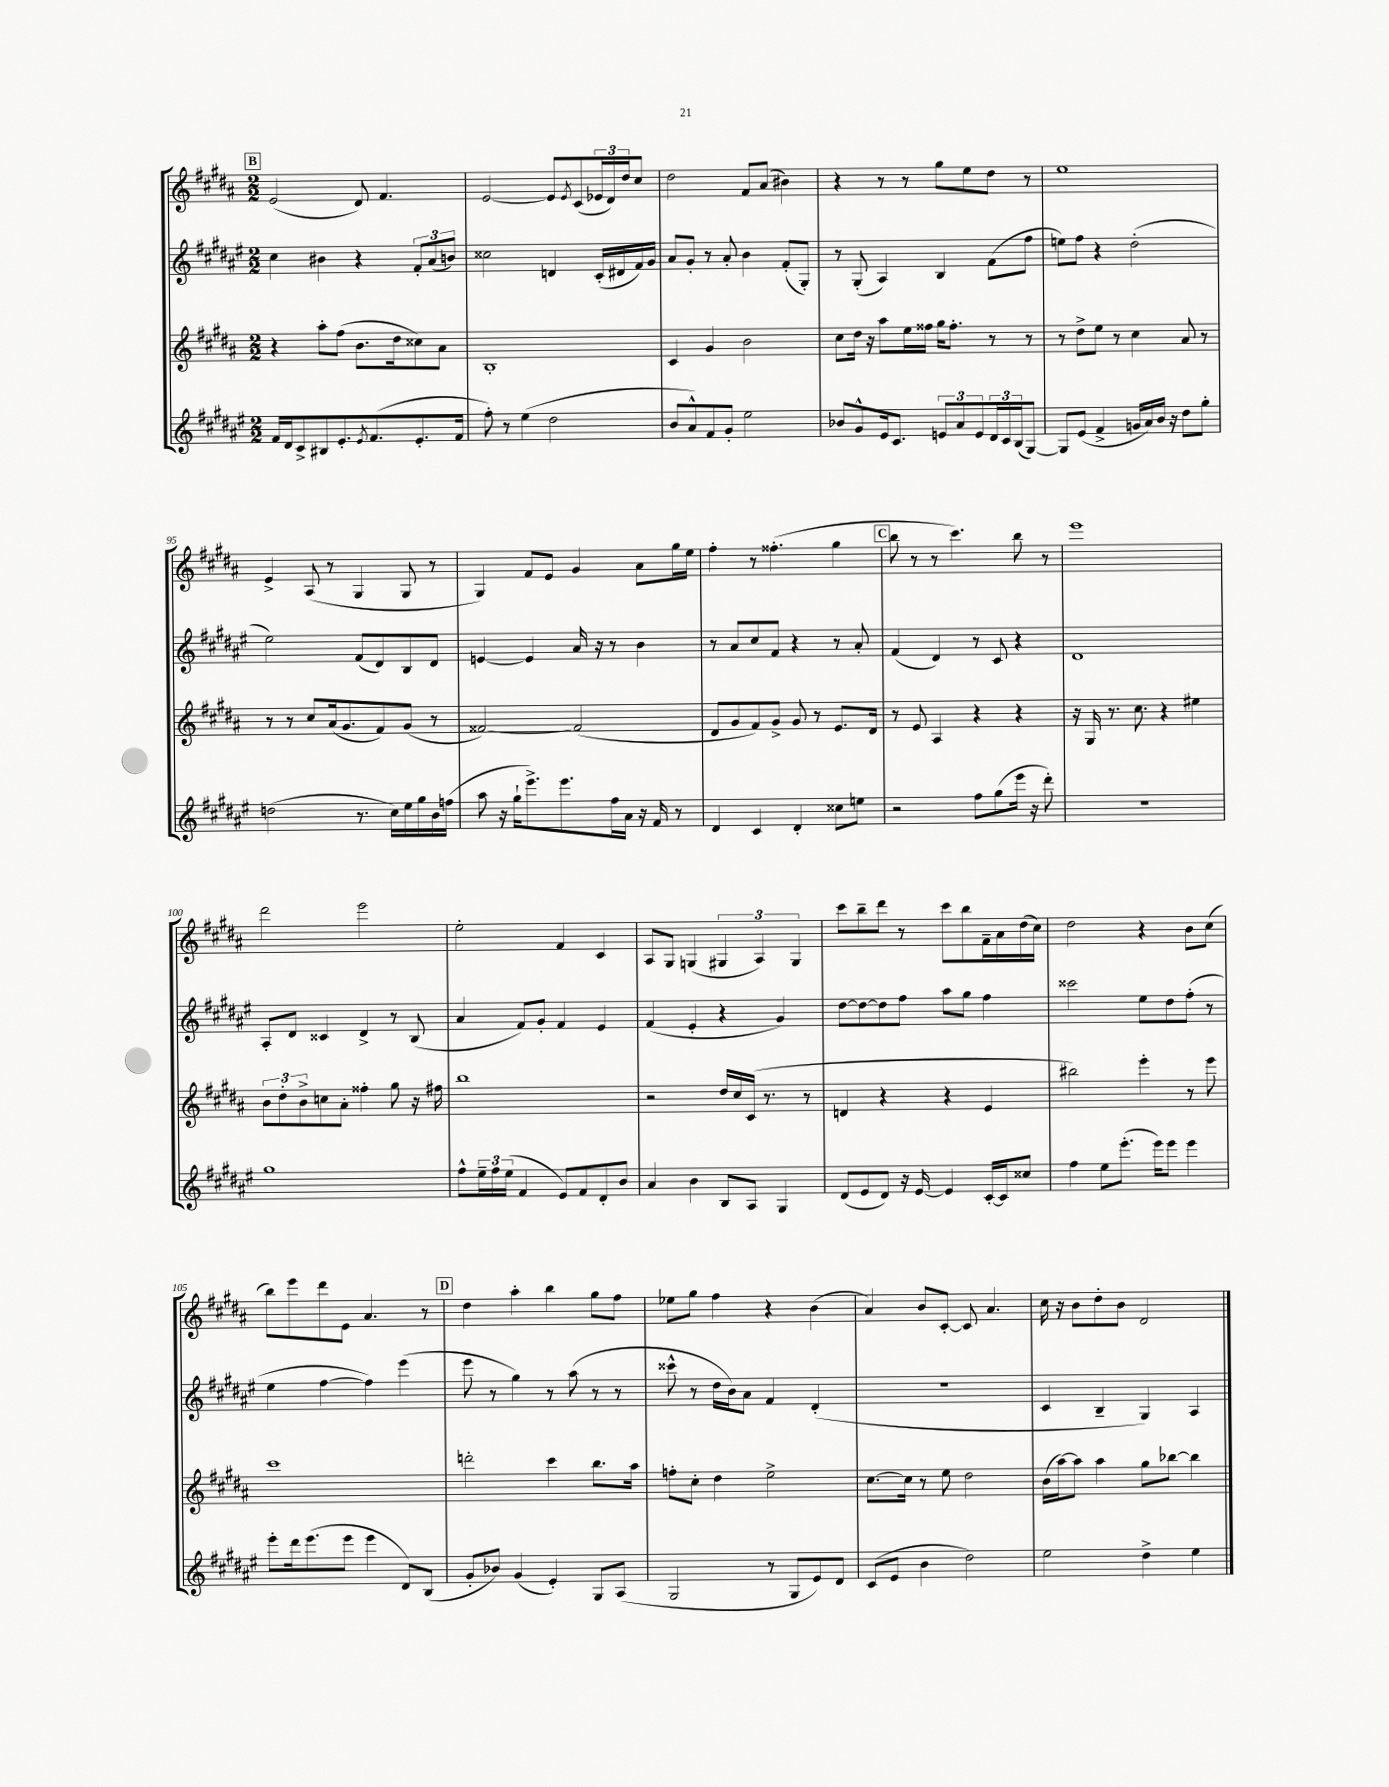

**kern	**kern	**kern	**kern
*staff4	*staff3	*staff2	*staff1
*clefG2	*clefG2	*clefG2	*clefG2
*k[f#c#g#d#a#e#]	*k[f#c#g#d#a#]	*k[f#c#g#d#a#e#]	*k[f#c#g#d#a#]
*M2/2	*M2/2	*M2/2	*M2/2
16f#	4r	4cc#	(2e
16d#	.	.	.
8c#^	.	.	.
8B#	8aa#'	4b#	.
8.e#'	(8ff#	.	.
.	8.b	4r	8d#)
8qe#	.	.	.
(8.f#	.	.	.
.	.	.	4.f#
.	16dd#	.	.
8.e#'	8cc##)	12f#'	.
.	.	(12a#	.
.	8a#	.	.
.	.	12b)	.
16f#	.	.	.
=	=	=	=
8ff#')	1B'	2cc##	[2e
8r	.	.	.
(4ee#	.	.	.
2dd#	.	4d	8e]
.	.	.	8qe
.	.	.	(8c#
.	.	(16c#'	24e-
.	.	.	24d#)
.	.	16d#	.
.	.	.	24dd#
.	.	16f#)	8cc#
.	.	16g#	.
=	=	=	=
8b	4c#	8a#	2dd#
8a#^^)	.	8g#'	.
8f#	4g#	8r	.
8g#'	.	8a#'	.
2ee#	2b	4b	8f#
.	.	.	(8a#
.	.	(8f#'	4b#)
.	.	8G#')	.
=	=	=	=
8b-	8cc#	8r	4r
8g#^^	16dd#	(8G#'	.
.	16r	.	.
16e#	8aa#	4A#)	8r
8.c#	.	.	.
.	16ee	.	8r
.	16ff##	.	.
12e	16gg#	4B	8gg#
.	8.ff##'	.	.
12a#	.	.	.
.	.	.	8ee
12e	.	.	.
24d#	8r	(8f#	8dd#
24c#	.	.	.
(24B	.	.	.
[8G#)	8r	8ff#	8r
=	=	=	=
8G#]	8r	8ee)	1ee
(8e#	8dd#^	8ff#	.
4f#^	8ee	4r	.
.	8r	.	.
16g	4cc#	(2dd#'	.
16a#)	.	.	.
16b	.	.	.
16r	.	.	.
8dd#	8a#	.	.
8gg#'	8r	.	.
=	=	=	=
(2dd	8r	2ee#)	4e^
.	8r	.	.
.	8cc#	.	(8A#
.	(16a#	.	8r
.	8.g#	.	.
8.r	.	(8f#	4G#
.	8f#)	8d#)	.
16cc#)	.	.	.
16ee#	(8g#	8B	8G#
16gg#	.	.	.
16b	8r	8d#	8r
(16ff	.	.	.
=	=	=	=
8aa#	[2f##)	[4e	4G#)
16r	.	.	.
16gg#`	.	.	.
8.eee#^)	.	4e]	8f#
.	.	.	8e
8.eee#	.	.	.
.	(2f##]	16a#	4g#
.	.	16r	.
16ff#	.	8r	.
16a#	.	.	.
16r	.	4b	8a#
16f#	.	.	.
8r	.	.	16gg#
.	.	.	16ee
=	=	=	=
4d#	8d#	8r	4ff#'
.	8g#	8a#	.
4c#	8f#)	8cc#	8r
.	8g#^	8f#	(4.ff##'
4d#'	8g#	4r	.
.	8r	.	.
8cc##	8.e	8r	4gg#
8ee	.	8a#'	.
.	16d#	.	.
=	=	=	=
2r	8r	(4f#	8bb
.	8e	.	8r
.	4A#	4d#)	8r
.	.	.	4.ccc#)
8ff#	4r	8r	.
(8gg#	.	8c#	.
16eee#	4r	4r	8bb
16r	.	.	.
8ddd#')	.	.	8r
=	=	=	=
1r	16r	1d#	1eee
.	16G#	.	.
.	8.r	.	.
.	8.cc#	.	.
.	4r	.	.
.	4ee#	.	.
=	=	=	=
1gg#	12b	8A#'	2ddd#
.	12dd#'	.	.
.	.	8d#	.
.	12b^	.	.
.	8cc	4c##	.
.	8a#'	.	.
.	4ff##'	4d#^	2eee
.	8gg#	8r	.
.	16r	(8B	.
.	16ff#	.	.
=	=	=	=
8ff#^^	1bb	4a#	2ee'
24ee#~	.	.	.
24ff#	.	.	.
(24ee#	.	.	.
4f#	.	8f#)	.
.	.	8g#'	.
8e#)	.	4f#	4f#
8f#	.	.	.
8d#'	.	4e#	4c#
8b	.	.	.
=	=	=	=
4a#	2r	(4f#	8A#
.	.	.	8G#
4b	.	4e#'	(4G
8B	16dd#	4r	6G#
.	16cc#	.	.
8A#	(16c#	.	.
.	.	.	6A#)
.	8.r	.	.
4G#	.	4g#)	.
.	.	.	6G#
.	8r	.	.
=	=	=	=
(8d#	4d	[8dd#	8ccc#
8e#	.	8dd#_	8bb~
8d#)	4r	8dd#]	8ddd#
16r	.	8ff#	8r
[16e#	.	.	.
4e#]	4r	8aa#	8ccc#
.	.	8gg#	8bb
[16c#'	4e	4ff#	16f#~
16c#]	.	.	16a#
8cc##	.	.	(16dd#
.	.	.	16cc#)
=	=	=	=
4ff#	2bb#)	2ccc##	2dd#
8ee#	.	.	.
(8.eee#'	.	.	.
.	4eee'	8ee#	4r
16eee#)	.	.	.
8eee#	.	8dd#	.
4eee#	8r	(8ff#'	8b
.	8eee	8r	(8cc#
=	=	=	=
8eee#'	1ccc#	4ee#	8bb)
16ddd#	.	.	8eee
(8.eee#	.	.	.
.	.	[4ff#	8ddd#
8eee#	.	.	8e
4eee#	.	4ff#])	4.a#
8d#)	.	(4eee#	.
(8B	.	.	8r
=	=	=	=
8g#'	2ddd'	8eee#	4dd#
8b-)	.	8r	.
(4g#	.	4gg#)	4aa#'
4e#')	4ccc#	8r	4bb
.	.	(8aa#	.
8G#	8.bb	8r	8gg#
(8A#	.	8r	8ff#
.	16aa#	.	.
=	=	=	=
2G#	8ff'	8ccc##^^	8ee-
.	8cc#'	8r	8gg#
.	4dd#	16dd#	4ff#
.	.	16b)	.
.	.	8a#	.
8r	2ee^	4f#	4r
8G#	.	.	.
8e#)	.	(4d#'	(4b
8d#	.	.	.
=	=	=	=
(8c#	[8.cc#	1r	4a#)
8e#	.	.	.
.	16cc#]	.	.
4b	8r	.	8b
.	8ee	.	[8c#'
2dd#)	2dd#	.	8c#]
.	.	.	4.a#
=	=	=	=
2ee#	(16b	4c#	16cc#
.	[16aa#)	.	16r
.	8aa#]	.	8b
.	4aa#	4B~	8dd#'
.	.	.	8b
4dd#^	8gg#	4G#)	2d#
.	[8bb-	.	.
4ee#	4bb-]	4A#	.
==	==	==	==
*-	*-	*-	*-
